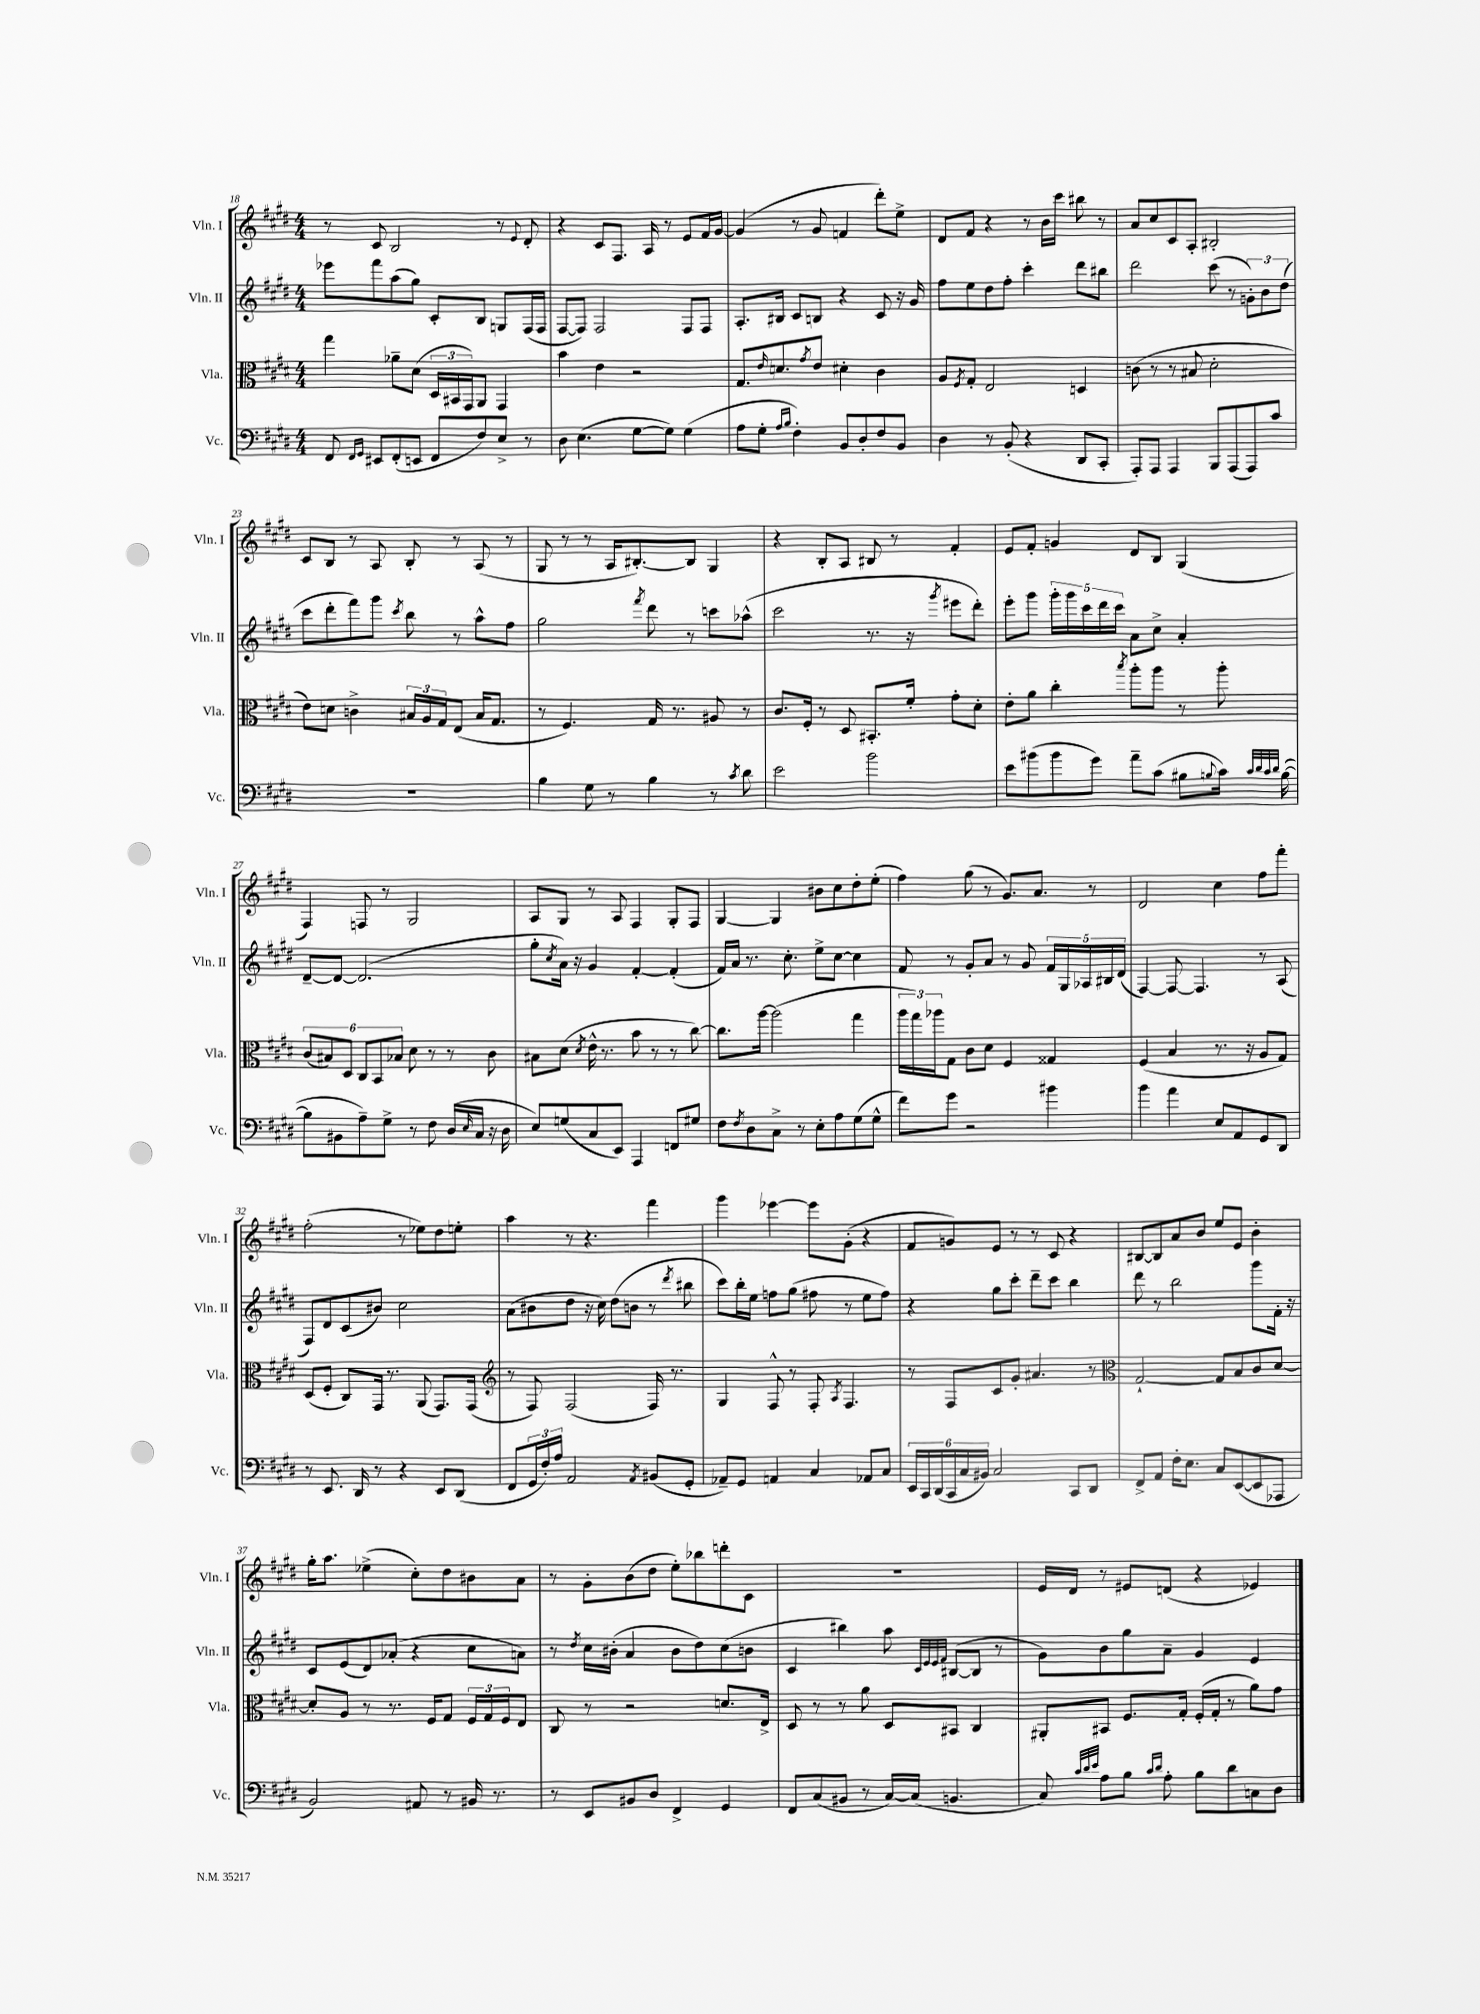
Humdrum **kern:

**kern	**kern	**kern	**kern
*staff4	*staff3	*staff2	*staff1
*clefF4	*clefC3	*clefG2	*clefG2
*k[f#c#g#d#]	*k[f#c#g#d#]	*k[f#c#g#d#]	*k[f#c#g#d#]
*M4/4	*M4/4	*M4/4	*M4/4
8FF#/	4gg#\	8eee-\L	8r
16qqFF#/LL	.	.	.
16qqGG#/JJ	.	.	.
8EE#/L	.	8fff#\	8c#/
(8FF#'/	8a-~\L	(8aa\	2B/
8EE/J	(8d#\J	8gg#\J)	.
8FF#/L	24D#/LL	8c#'/L	.
.	24BB#/	.	.
.	24GG#/J)	.	.
8F#/)	8AA/J	8B/J	.
8E^/J	4GG#/	8G/L	8r
.	.	.	8qqe/
8r	.	(16F#/L	8d#'/
.	.	16F#/JJ	.
=	=	=	=
8D#\	4b\	[8F#/L	4r
(4.E\	.	8F#/]J)	.
.	4e\	2F#/	8c#/L
.	.	.	8.F#/J
[8G#\L	2r	.	.
.	.	.	16A/
8G#\]J)	.	.	8r
(4G#\	.	8F#/L	8e/L
.	.	8F#/J	16f#/L
.	.	.	[16g#/JJ
=	=	=	=
8A\L	8.G#/L	8.A'/L	(4g#/]
8G#'\J	.	.	.
.	16qqe/	.	.
.	8.d/	16B#/Jk	.
16qqA/LL	.	.	.
16qqB/JJ	.	.	.
4F#'\)	.	8c#/L	8r
.	8qg#/	.	.
.	8e/J	8B/J	8g#/
8BB/L	4d#'\	4r	4f/
8D#'/	.	.	.
8F#/	4c#\	8c#/	8ddd#'\L)
8BB/J	.	16r	8ee^\J
.	.	16g#/	.
=	=	=	=
4D#\	8A/L	8ff#\L	8d#/L
.	8qF#/	.	.
.	8G#'/J	8ee\	8f#/J
8r	2E/	8dd#\	4r
(8BB'/	.	8ff#'\J	.
4r	.	4ccc#'\	8r
.	.	.	16b\LL
.	.	.	16ccc#\JJ
8DD#/L	4D/	8ddd#\L	8bb#\
8CC#'/J	.	8bb#\J	8r
=	=	=	=
8AAA'/L)	(8c\	2ddd#\	8a/L
8AAA/J	8r	.	8cc#/
4AAA/	8r	.	8c#/
.	8B#/	.	8A'/J
8BBB/L	2d#'\	(8ccc#\	2B#'/
(8AAA/	.	8r	.
8AAA/)	.	12g'\L)	.
.	.	12b\	.
8c#/J	.	.	.
.	.	(12dd#\J	.
=	=	=	=
1r	8e\L)	8ccc#\L	8c#/L
.	8d\J	8ddd#'\	8B/J
.	4c^\	8fff#\)	8r
.	.	8ggg#\J	8A/
.	.	8qccc#/	.
.	24B#/LL	8bb\	8B'/
.	24A/	.	.
.	24G#/J	.	.
.	(8E/J	8r	8r
.	16B#/LK	8aa^^\L	(8A/
.	8.G#/J	.	.
.	.	8ff#\J	8r
=	=	=	=
4B\	8r	2gg#\	8G#/
.	4.F#/)	.	8r
8G#\	.	.	8r
8r	.	.	16A/LK
.	.	.	[8.B#'/)
.	.	8qfff#/	.
4B\	16G#/	8ddd#\	.
.	8.r	.	.
.	.	8r	8B#/]J
8r	8A#/	8ccc\L	4G#/
8qc#/	.	.	.
8d#\	8r	(8aa-^^\J	.
=	=	=	=
2e\	8.c#/L	2ccc#\	4r
.	16F#'/Jk	.	.
.	8r	.	8B'/L
.	8D#/	.	8A/J
2b\	8.BB#'/L	8.r	8B#/
.	.	.	8r
.	16f#'/Jk	16r	.
.	.	8qggg#/	.
.	8g#'\L	8eee#\L	4f#'/
.	8d#'\J	8ddd#'\J)	.
=	=	=	=
8e\L	8e'\L	8eee'\L	8e/L
(8b#\	8a\J	8ggg#\J	8f#'/J
8b#\	4cc#'\	20ggg#'\LL	4g/
.	.	20ggg#\	.
.	.	20ccc#\	.
8g#\J)	.	.	.
.	.	20ddd#\	.
.	.	20ccc#\JJ	.
.	8qbb/	.	.
8a~\L	8aa'\L	8a\L	8d#/L
(8c#\J	8aa\J	8cc#^\J	8B/J
8B#\L	8r	4a'/	(4G#/
8qqB/	.	.	.
16c#\Jk)	8aa'\	.	.
32qqc#/LLL	.	.	.
32qqd#/	.	.	.
32qqc#/	.	.	.
32qqd#/JJJ	.	.	.
([16B\	.	.	.
=	=	=	=
8B\]L	(12c#/L	[8d#~/L	4F#/)
.	12B#/)	.	.
8BB#\	.	8d#/_J	.
.	12D#/J	.	.
8A~\)	12C#/L	(2.d#/]	8F/
.	12BB/	.	.
8G#^\J	.	.	8r
.	12B-/J	.	.
8r	8d#\	.	2G#/
8F#\	8r	.	.
(16D#/LL	8r	.	.
16qqE/	.	.	.
16C#/JJ	.	.	.
16r	8c#\	.	.
16D#\	.	.	.
=	=	=	=
8E/L)	8B#\L	8gg#'\L	8A/L
.	.	8qcc#/	.
(8G/	(8d#\J	16a\Jk)	8G#/J
.	.	16r	.
.	8qd#/	.	.
8C#/	16e^^\	4g#/	8r
.	8.r	.	.
8EE/J)	.	.	8A/
4AAA/	8b\	[4f#'/	4F#/
.	8r	.	.
8FF/L	8r	(4f#'/]	8G#'/L
8G#/J	[8cc#\)	.	8F#/J
=	=	=	=
8F#\L	8.cc#\]L	16f#/LL)	[4G#/
.	.	16a/JJ	.
8qF#/	.	.	.
8D#\	.	8.r	.
.	[16aa\Jk	.	.
8C#^\J	(2aa\]	.	4G#/]
.	.	8.cc#'\	.
8r	.	.	.
8E'\L	.	8ee^\L	8b#\L
8A\	.	[8cc#\J	8cc#\
(8G#\	4gg#\	4cc#\]	8dd#'\
8G#^^\J	.	.	(8ee'\J
=	=	=	=
8f#\L)	24aa\LL	8f#/	4ff#\)
.	24gg#\)	.	.
.	24aa-\J	.	.
8g#\J	8G#\J	8r	.
2r	8c#\L	8g#'/L	(8gg#\
.	8d#\J	8a/J	8r
.	4F#/	8r	8.g#/L)
.	.	8g#/	.
.	.	.	8.a/J
4b#\	4G##/	20f#/LL	.
.	.	20G#/	.
.	.	20A-/	.
.	.	.	8r
.	.	20B#/	.
.	.	(20d#/JJ	.
=	=	=	=
4b\	(4F#/	[4F#/)	2d#/
4a\	4B/	8F#/_	.
.	.	4.F#/]	.
8E/L	8.r	.	4cc#\
8AA/	.	.	.
.	16r	.	.
8GG#/	8A/L	8r	8ff#\L
8DD#/J	8G#/J)	(8A/	8fff#'\J
=	=	=	=
8r	(8D#/L	8F#/L)	(2ff#'\
8.EE/	8F#'/J	8d#/	.
.	8C#/L)	(8c#/	.
16DD#/	.	.	.
8r	16GG#/Jk	8b#/J)	.
.	8.r	.	.
4r	.	2cc#\	8r
.	(8AA/	.	8ee-\L)
8EE/L	8.GG#/L)	.	8dd#\
(8DD#/J	.	.	8ee'\J
.	(16GG#/Jk	.	.
=	=	=	=
*	*clefG2	*	*
8FF#/L	8r	(8a\L	4aa\
24GG#/L	8F#/)	8b#\	.
24F#'/)	.	.	.
24A/JJ	.	.	.
2AA/	(2F#/	8dd#\J	8r
.	.	16r	4.r
.	.	16cc#\)	.
.	.	(8dd#\L	.
.	.	8b\J	.
8qAA/	.	.	.
(8BB#/L	16F#/)	8r	4fff#\
.	8.r	.	.
.	.	8qddd#/	.
8GG#'/J	.	8bb#\	.
=	=	=	=
8AA-~/L)	4G#/	8ccc#\L)	4ggg#\
8GG#/J	.	16bb'\L	.
.	.	16ee\JJ	.
4AA/	8F#^^/	8ff\L	[4eee-\
.	8r	(8gg#\J	.
4C#/	8F#'/	8ff#\	8eee-\]L
.	8qA/	.	.
.	4.F#/	8r	(8g#'\J
8AA-/L	.	8ee\L	4r
8C#/J	.	8ff#\J)	.
=	=	=	=
24EE/LL	8r	4r	8f#/L
24CC#/	.	.	.
(24DD#/	.	.	.
24CC#/	8F#/L	.	8g/)
24C#/	.	.	.
24BB#/JJ)	.	.	.
2C#/	8c#/	8gg#\L	8e/J
.	8g#'/J	8ccc#'\J	8r
.	4.a#/	8ddd#~\L	8r
.	.	8ccc#\J	8c#/
8CC#/L	.	4bb\	4r
8DD#/J	8r	.	.
=	=	=	=
*	*clefC3	*	*
8FF#^/L	[2G#`/	8ddd#\	[8B#/L
8AA/J	.	8r	8B#/]
16F#'\LK	.	2bb\	8a/
8.E\J	.	.	.
.	.	.	8b/J
8C#/L	8G#/]L	.	8ee/L
([8EE/	8B/	.	8e/J
8EE/]	8c#/	8ggg#\L	4b'\
8AAA-/J	[8d#/J	16f#'\Jk	.
.	.	16r	.
=	=	=	=
2BB/)	8d#'/]L	8c#/L	16gg#'\LK
.	.	.	8.aa\J
.	8A/J	(8e/	.
.	8r	8d#/)	(4ee-^\
.	8.r	(8a-'/J	.
8AA#/	.	4r	8cc#'\L)
.	16F#/LK	.	.
8r	8G#/J	.	8dd#\
16BB#/	24F#/LL	8cc#\L	8b#\
.	24G#/	.	.
8.r	.	.	.
.	24F#/J	.	.
.	8E/J	8a\J)	8a\J
=	=	=	=
8r	8C#/	8r	8r
.	.	8qdd#/	.
8EE/L	8r	16cc#\LL	8g#'\L
.	.	(16b#'\JJ	.
8BB#/	2r	4a/	(8b\
8D#/J	.	.	8dd#\J
4FF#^/	.	8b#\L	8ee'\L)
.	.	8dd#\)	8bb-\
4GG#/	8.d/L	(8cc#\	8ddd'\
.	.	8b\J	8c#\J
.	16E^/Jk	.	.
=	=	=	=
8FF#/L	8D#/	4c#/	1r
(8C#/	8r	.	.
8BB#/J	8r	4bb#\)	.
8r	8a\	.	.
[16C#/LL)	8D#/L	8aa\	.
(16C#/]JJ	.	.	.
.	.	32qqc#/LLL	.
.	.	32qqe/	.
.	.	32qqe/	.
.	.	32qqf#/JJJ	.
4.BB/	8BB#/J	([8B#/L	.
.	4C#/	8B#/]J	.
.	.	8r	.
=	=	=	=
8C#/)	8AA#'/L	8g#\L)	16e/LL
.	.	.	16d#/JJ
32qqc#/LLL	.	.	.
32qqd#/	.	.	.
32qqe/JJJ	.	.	.
8A\L	8BB#/J	8b\	8r
8B\J	8.F#/L	8gg#\	8e#/L
16qqc#/LL	.	.	.
16qqd#/JJ	.	.	.
8A'\	.	8a~\J	(8d/J
.	16G#'/Jk	.	.
8B\L	(16F#'/LL	4g#/	4r
.	16G#'/JJ	.	.
8d#\	8r	.	.
8C\	8a\L)	4e/	4e-/)
8D#\J	8g#\J	.	.
==	==	==	==
*-	*-	*-	*-
